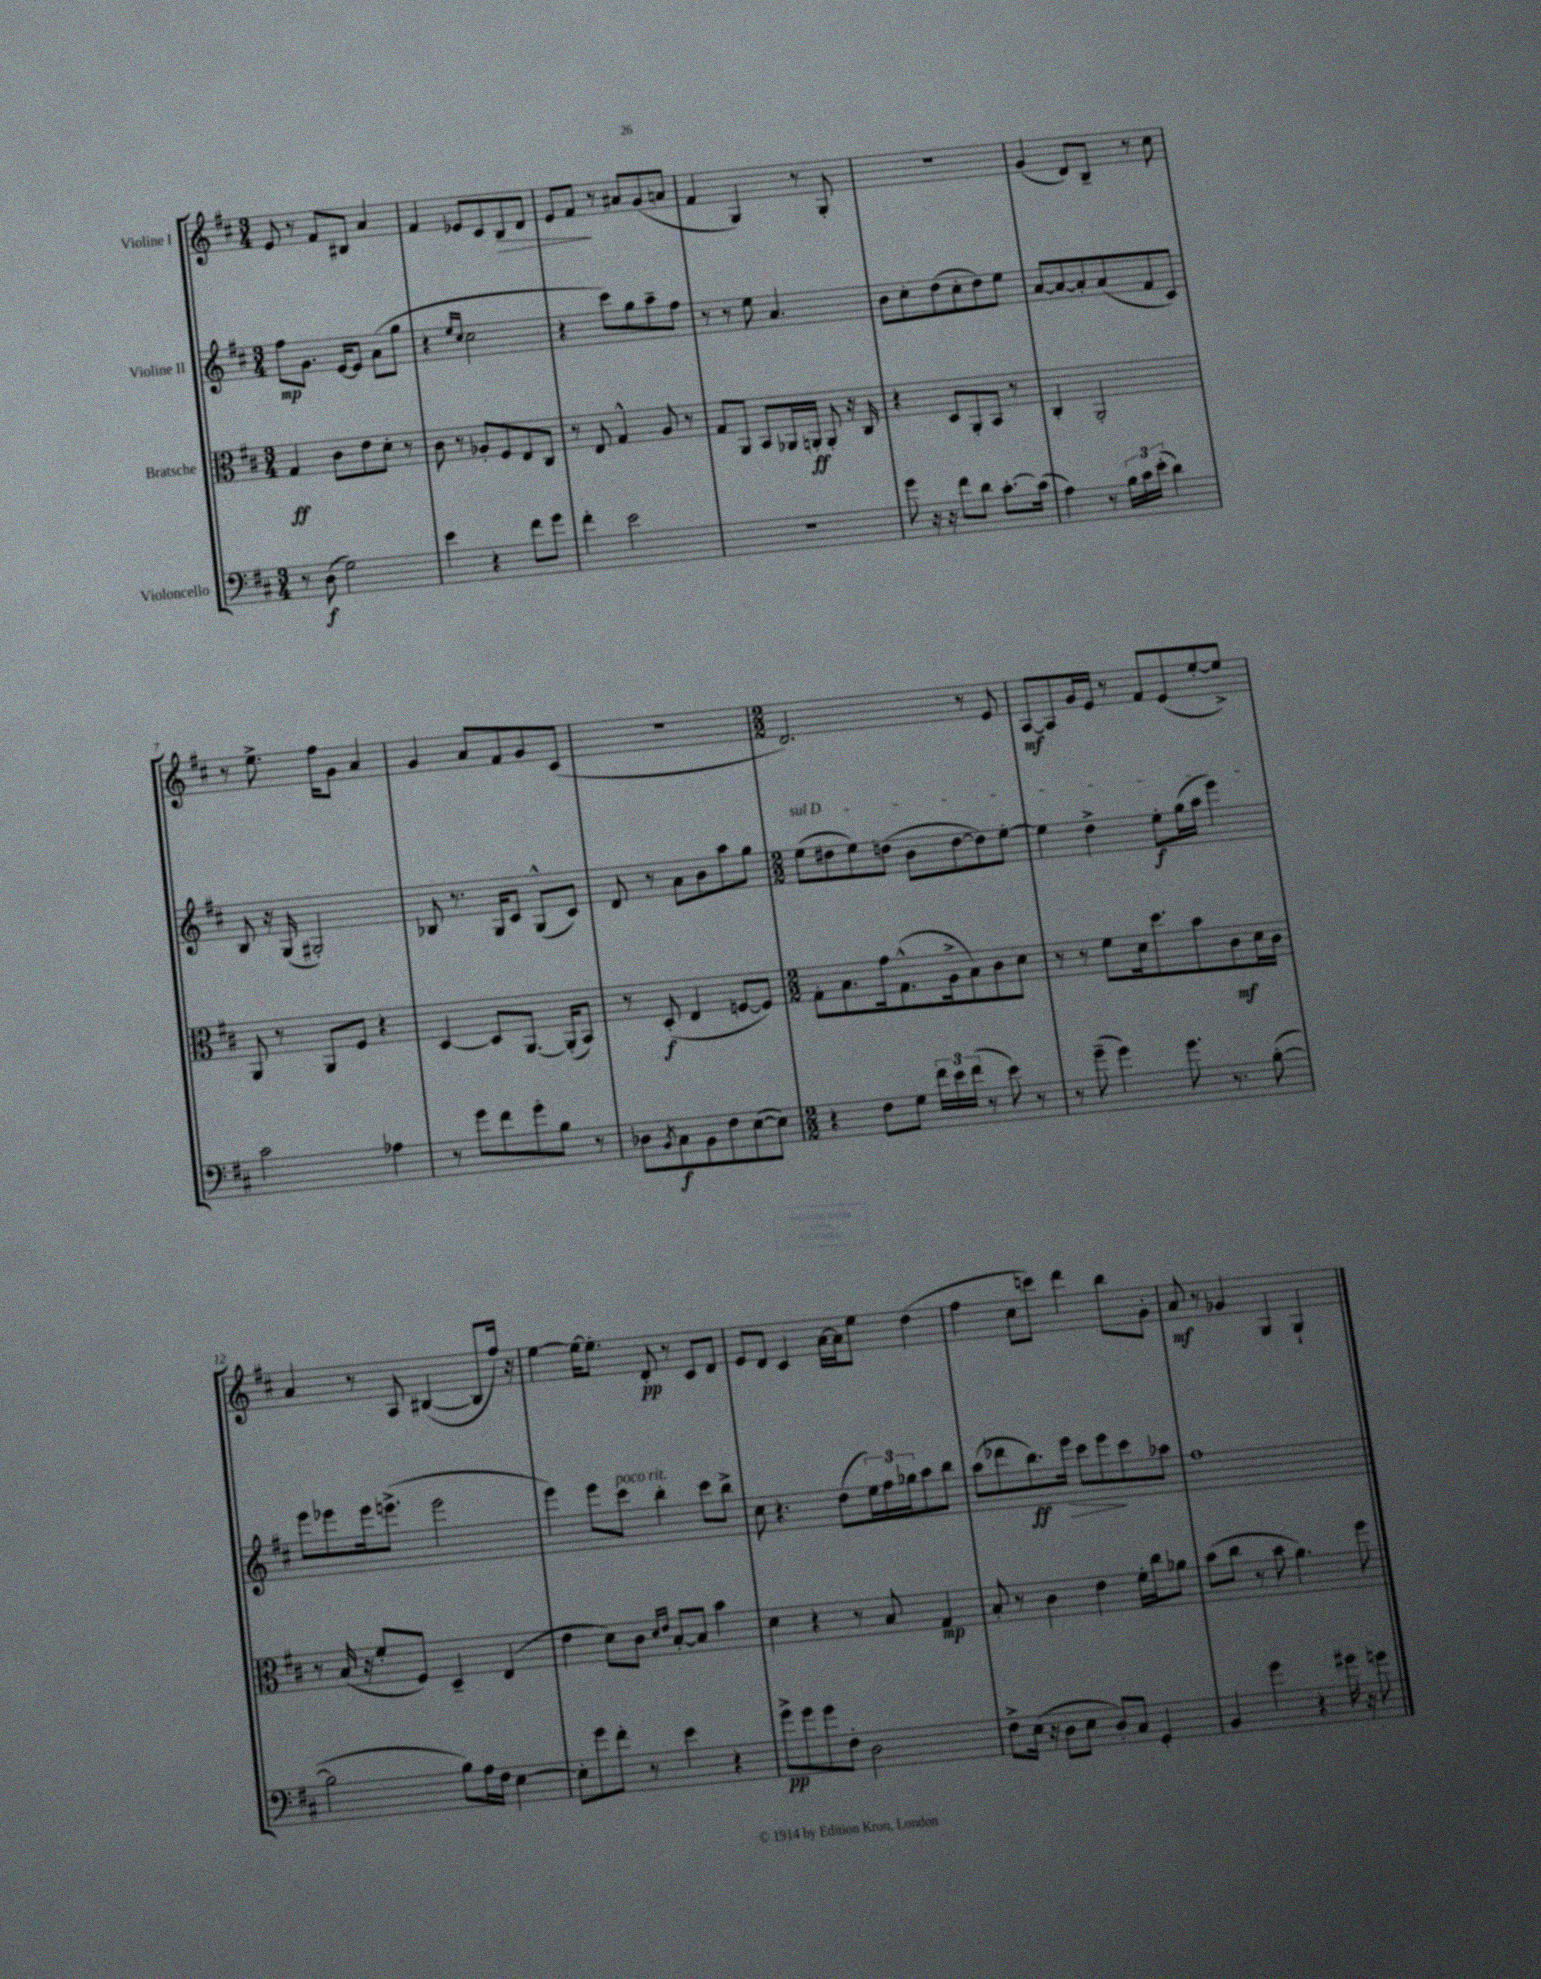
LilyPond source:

<<
\new StaffGroup <<
\new Staff = "s0" \with { instrumentName = "Violine I" } {
    \clef treble \key d \major \numericTimeSignature \time 3/4
    e'8 r8 fis'8 bis8 a'4 |
    fis'4 ees'8 cis'8 b8\> d'8 |
    e'8 fis'8\! r8 ais'8 g'8( a'8 |
    fis'4 g4) r8 g8-. |
    R2. |
    g'4( d'8) b8-- r8 cis''8 |
    r8 e''8.-> fis''16 g'8 a'4 |
    g'4 a'8 fis'8 g'8 cis'8( |
    R2. |
    \numericTimeSignature \time 2/2 d'2.) r8 e'8 |
    a8~\mf a8 g'16 e'16 r8 fis'8 e'8( e''8~-. e''8->) |
    a'4 r8 a8 bis4~( bis8 fis''16) r16 |
    e''4~ e''16~ e''8.-. d'8-.\pp r8 cis'8 d'8 |
    e'8 d'8 cis'4 a'16~ a'16 e''8 d''4( |
    fis''4 cis''8 c'''8) d'''4 b''8 g'8-. |
    a'8\mf r8 ges'4 g4 g4-! \bar "|." |
}
\new Staff = "s1" \with { instrumentName = "Violine II" } {
    \clef treble \key d \major \numericTimeSignature \time 3/4
    fis''8\mp g'8. e'16~ e'8 a'8( g''8 |
    r4 \grace { e''16 cis''16 } cis''2 |
    r4 cis'''8) g''8 a''8-- fis''8 |
    r8 r8 e''8 a'4. |
    b'8 cis''8-. d''8( cis''8-. d''8) e''8 |
    a'8~ a'8~ a'8-. a'8( fis'8 cis'8) |
    b8 r16 g16( gis2-.) |
    bes8 r8. g16 cis'8 g8-^( cis'8) |
    d'8 r8 a'8 b'8 a''8 g''8 |
    \numericTimeSignature \time 2/2 \once \override TextSpanner.bound-details.left.text = \markup { \italic "sul D" } e''8\startTextSpan( dis''8 e''8) d''8( b'8 d''8~ d''8) e''8~-. |
    e''4 d''4-> e''8-.\f g''16( a''16 e'''4\stopTextSpan) |
    e'''8 ees'''8 ees'''16 e'''8.->( e'''2 |
    e'''4) e'''8 cis'''8^\markup { \italic "poco rit." } b''4-. cis'''8 b''8-> |
    cis''8 r4. d''8( \tuplet 3/2 { e''16) fis''16 ges''16 } a''8 b''8 |
    a''8( des'''8 b''8.\ff) e'''16\> cis'''8 e'''8\! cis'''8 aes''8 |
    fis''1 \bar "|." |
}
\new Staff = "s2" \with { instrumentName = "Bratsche" } {
    \clef alto \key d \major \numericTimeSignature \time 3/4
    g4\ff cis'8 e'8 d'8-. r8 |
    cis'8 r8 aes8-. fis8 e8 cis8 |
    r8 e8 g4-^ a8 r8 |
    g8 a,8 b,8 aes,16 a,16-.\ff a,8-. r16 cis16 |
    r4 d8 a,8-. b,8 r8 |
    cis4-. a,2-. |
    a,8 r8 a,8 fis8 r4 |
    d4~ d8 a,8.~ a,16-.( b,8) |
    r8 d8-.\f( e4 f8~ f8) |
    \numericTimeSignature \time 2/2 g8-. b8. g'16 g8.-^( a16-> b8) cis'8 d'8 |
    r8 r8 fis'8 d'16 d''8. b'8 cis'8\mf d'16 cis'16 |
    r8 b16( r16 fis'8-. fis8) d4-- e4( |
    e'4 d'8) cis'8 \grace { d'16 e'16 } b8~-. b8 b'4 |
    d'4 r4 r8 b8 g4\mp |
    b8-. r8 cis'4 e'4 fis'16-. cis''16 aes'8 |
    b'8( cis''8 r8 b'8 a'4.) fis''8 \bar "|." |
}
\new Staff = "s3" \with { instrumentName = "Violoncello" } {
    \clef bass \key d \major \numericTimeSignature \time 3/4
    r8 d8\f( g2) |
    e'4 r4 fis'8 g'8 |
    fis'4-. e'2 |
    R2. |
    g'8 r16 r16 fis'8 d'8 cis'8.~-. cis'16( |
    a4) r8 \tuplet 3/2 { b16 cis'16 e'16-.( } d'4) |
    cis'2 aes4 |
    r8 g'8 fis'8 g'8-. b8 r8 |
    des8 \acciaccatura { b,8 } cis8\f b,8 fis8 e8~( e8) |
    \numericTimeSignature \time 2/2 r4 fis8 g8 \tuplet 3/2 { fis'16 e'16 fis'16( } r8 e'8) r8 |
    r8 g'8--( g'4) g'8. r8. b8~-.( |
    b2 b8) a16 fis16 e4~ |
    e8-. g'8 fis'8-. r8 e'4 r4 |
    g'8->\pp g'8 g'8 fis8-. d2 |
    fis8-> e16( r16 d8 e8 d8-.) cis8 g,4-. |
    b,4 g'4 r4 gis'16 r16 g'8 \bar "|." |
}
>>
>>
